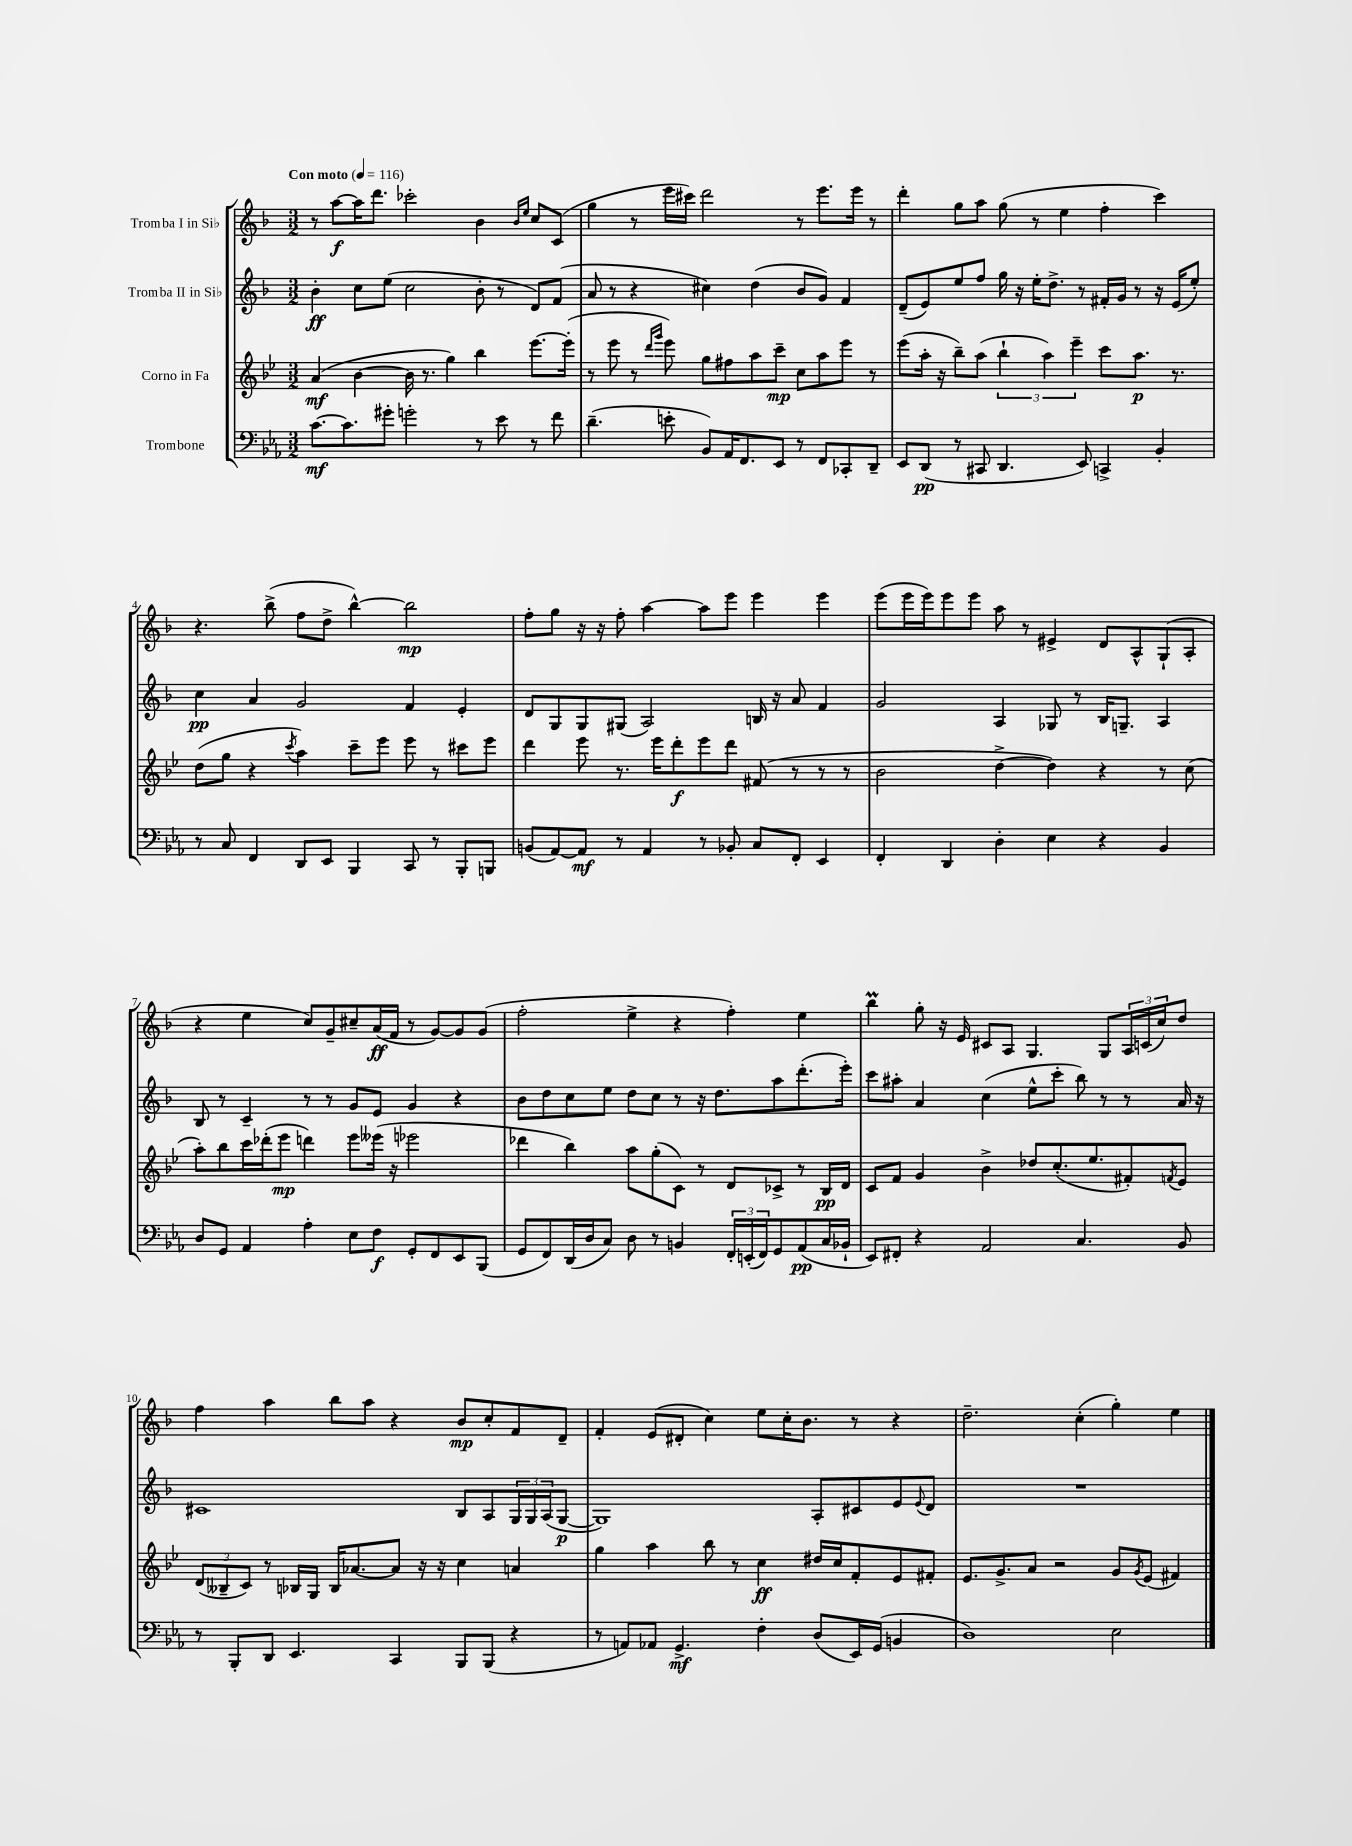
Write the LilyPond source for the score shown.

<<
\new StaffGroup <<
\new Staff = "s0" \with { instrumentName = "Tromba I in Sib" } {
    \clef treble \key f \major \numericTimeSignature \time 3/2 \tempo "Con moto" 4 = 116
    r8 a''8~\f a''16 d'''8. ces'''2-. bes'4 \grace { bes'16 e''16 } c''8 c'8( |
    g''4 r8 e'''16 cis'''16) d'''2 r8 e'''8. e'''16 r8 |
    d'''4-. g''8 a''8 g''8( r8 e''4 f''4-. c'''4) |
    r4. bes''8->( f''8 d''8-> bes''4~-^) bes''2\mp |
    f''8-. g''8 r16 r16 f''8-. a''4~ a''8 e'''8 e'''4 e'''4 |
    e'''8( e'''16 e'''16) e'''8 e'''8 a''8 r8 eis'4-> d'8 a8-^ g8-!( a8-. |
    r4 e''4 c''8) g'8-- cis''8-- a'16\ff( f'16 r8 g'8~) g'8 g'8( |
    f''2-. e''4-> r4 f''4-.) e''4 |
    bes''4\prall g''8-. r16 e'16 cis'8 a8 g4. g8 \tuplet 3/2 { a16 c'16( c''16) } d''8 |
    f''4 a''4 bes''8 a''8 r4 bes'8\mp c''8-. f'8 d'8-- |
    f'4-. e'8( dis'8-. c''4) e''8 c''16-. bes'8. r8 r4 |
    d''2.-- c''4-.( g''4-.) e''4 \bar "|." |
}
\new Staff = "s1" \with { instrumentName = "Tromba II in Sib" } {
    \clef treble \key f \major \numericTimeSignature \time 3/2
    bes'4-.\ff c''8 e''8( c''2 bes'8-. r8 d'8) f'8( |
    a'8 r8 r4 cis''4) d''4( bes'8 g'8) f'4 |
    d'8--( e'8) e''8 f''8 g''16 r16 e''16-. d''8.-> r8 fis'16-. g'16 r8 r16 e'16( e''8-.) |
    c''4\pp a'4 g'2 f'4 e'4-. |
    d'8 g8 g8 gis8( a2) b16 r16 a'8 f'4 |
    g'2 a4 ges8 r8 bes16 g8.-- a4 |
    bes8 r8 c'4-- r8 r8 g'8 e'8 g'4 r4 |
    bes'8 d''8 c''8 e''8 d''8 c''8 r8 r16 d''8. a''8 d'''8.-.( e'''16-.) |
    c'''8 ais''8-. a'4 c''4( e''8-^ c'''8-. bes''8) r8 r8 a'16 r16 |
    cis'1 bes8 a8 \tuplet 3/2 { g16 g16 a16( } g8~\p |
    g1) a8-. cis'8 e'8 \appoggiatura { e'8 } d'8 |
    R1. \bar "|." |
}
\new Staff = "s2" \with { instrumentName = "Corno in Fa" } {
    \clef treble \key bes \major \numericTimeSignature \time 3/2
    a'4\mf( bes'4~ bes'16 r8. g''4) bes''4 ees'''8.~ ees'''16-.( |
    r8 ees'''8 r8 \grace { d'''16 g'''16 } ees'''8) g''8 fis''8 a''8 c'''8--\mp c''8 a''8 ees'''8 r8 |
    ees'''8( a''16-. r16 bes''8--) a''8( \tuplet 3/2 { bes''4-! a''4) ees'''4-- } c'''8 a''8.\p r8. |
    d''8( g''8 r4 \acciaccatura { c'''8 } a''4) c'''8-- ees'''8 ees'''8 r8 cis'''8 ees'''8 |
    d'''4 ees'''8 r8. ees'''16 d'''8-.\f ees'''8 d'''8 fis'8( r8 r8 r8 |
    bes'2 d''4~-> d''4) r4 r8 c''8( |
    a''8-.) bes''8 c'''16 des'''16-.( ees'''8\mp d'''4) ees'''8 eeses'''16( r16 ees'''2 |
    des'''4 bes''4) a''8 g''8-.( c'8) r8 d'8 ces'8-> r8 bes16\pp d'16 |
    c'8 f'8 g'4 bes'4-> des''8 c''8.-.( ees''8. fis'8-.) \acciaccatura { f'8 } ees'8 |
    \tuplet 3/2 { d'8( beses8-- c'8) } r8 bes16 g16 bes16 aes'8.~ aes'8 r16 r16 c''4 a'4 |
    g''4 a''4 bes''8 r8 c''4\ff dis''16 c''16 f'8-. ees'8 fis'8-. |
    ees'8. g'8.-> a'8 r2 g'8 \acciaccatura { g'8 } ees'8( fis'4) \bar "|." |
}
\new Staff = "s3" \with { instrumentName = "Trombone" } {
    \clef bass \key ees \major \numericTimeSignature \time 3/2
    c'8.~\mf c'8. gis'8-. g'2-. r8 ees'8 r8 f'8 |
    d'4.--( e'8-. bes,8) aes,16 f,8. ees,8 r8 f,8 ces,8-. d,8-- |
    ees,8 d,8\pp( r8 cis,8 d,4. ees,8) c,4-> bes,4-. |
    r8 c8 f,4 d,8 ees,8 bes,,4 c,8 r8 bes,,8-. b,,8 |
    b,8( aes,8~) aes,8\mf r8 aes,4 r8 bes,8-. c8 f,8-. ees,4 |
    f,4-. d,4 d4-. ees4 r4 bes,4 |
    d8 g,8 aes,4 aes4-. ees8 f8\f g,8-. f,8 ees,8 bes,,8( |
    g,8 f,8) d,16( d16 c8) d8 r8 b,4 \tuplet 3/2 { f,16-. e,16-.( f,16) } g,8 aes,8\pp( c16 bes,16-! |
    ees,8) fis,8-. r4 aes,2 c4. bes,8 |
    r8 bes,,8-. d,8 ees,4. c,4 bes,,8 bes,,8( r4 |
    r8 a,8) aes,8 g,4.->\mf f4-. d8( ees,16) g,16( b,4 |
    d1) ees2 \bar "|." |
}
>>
>>
